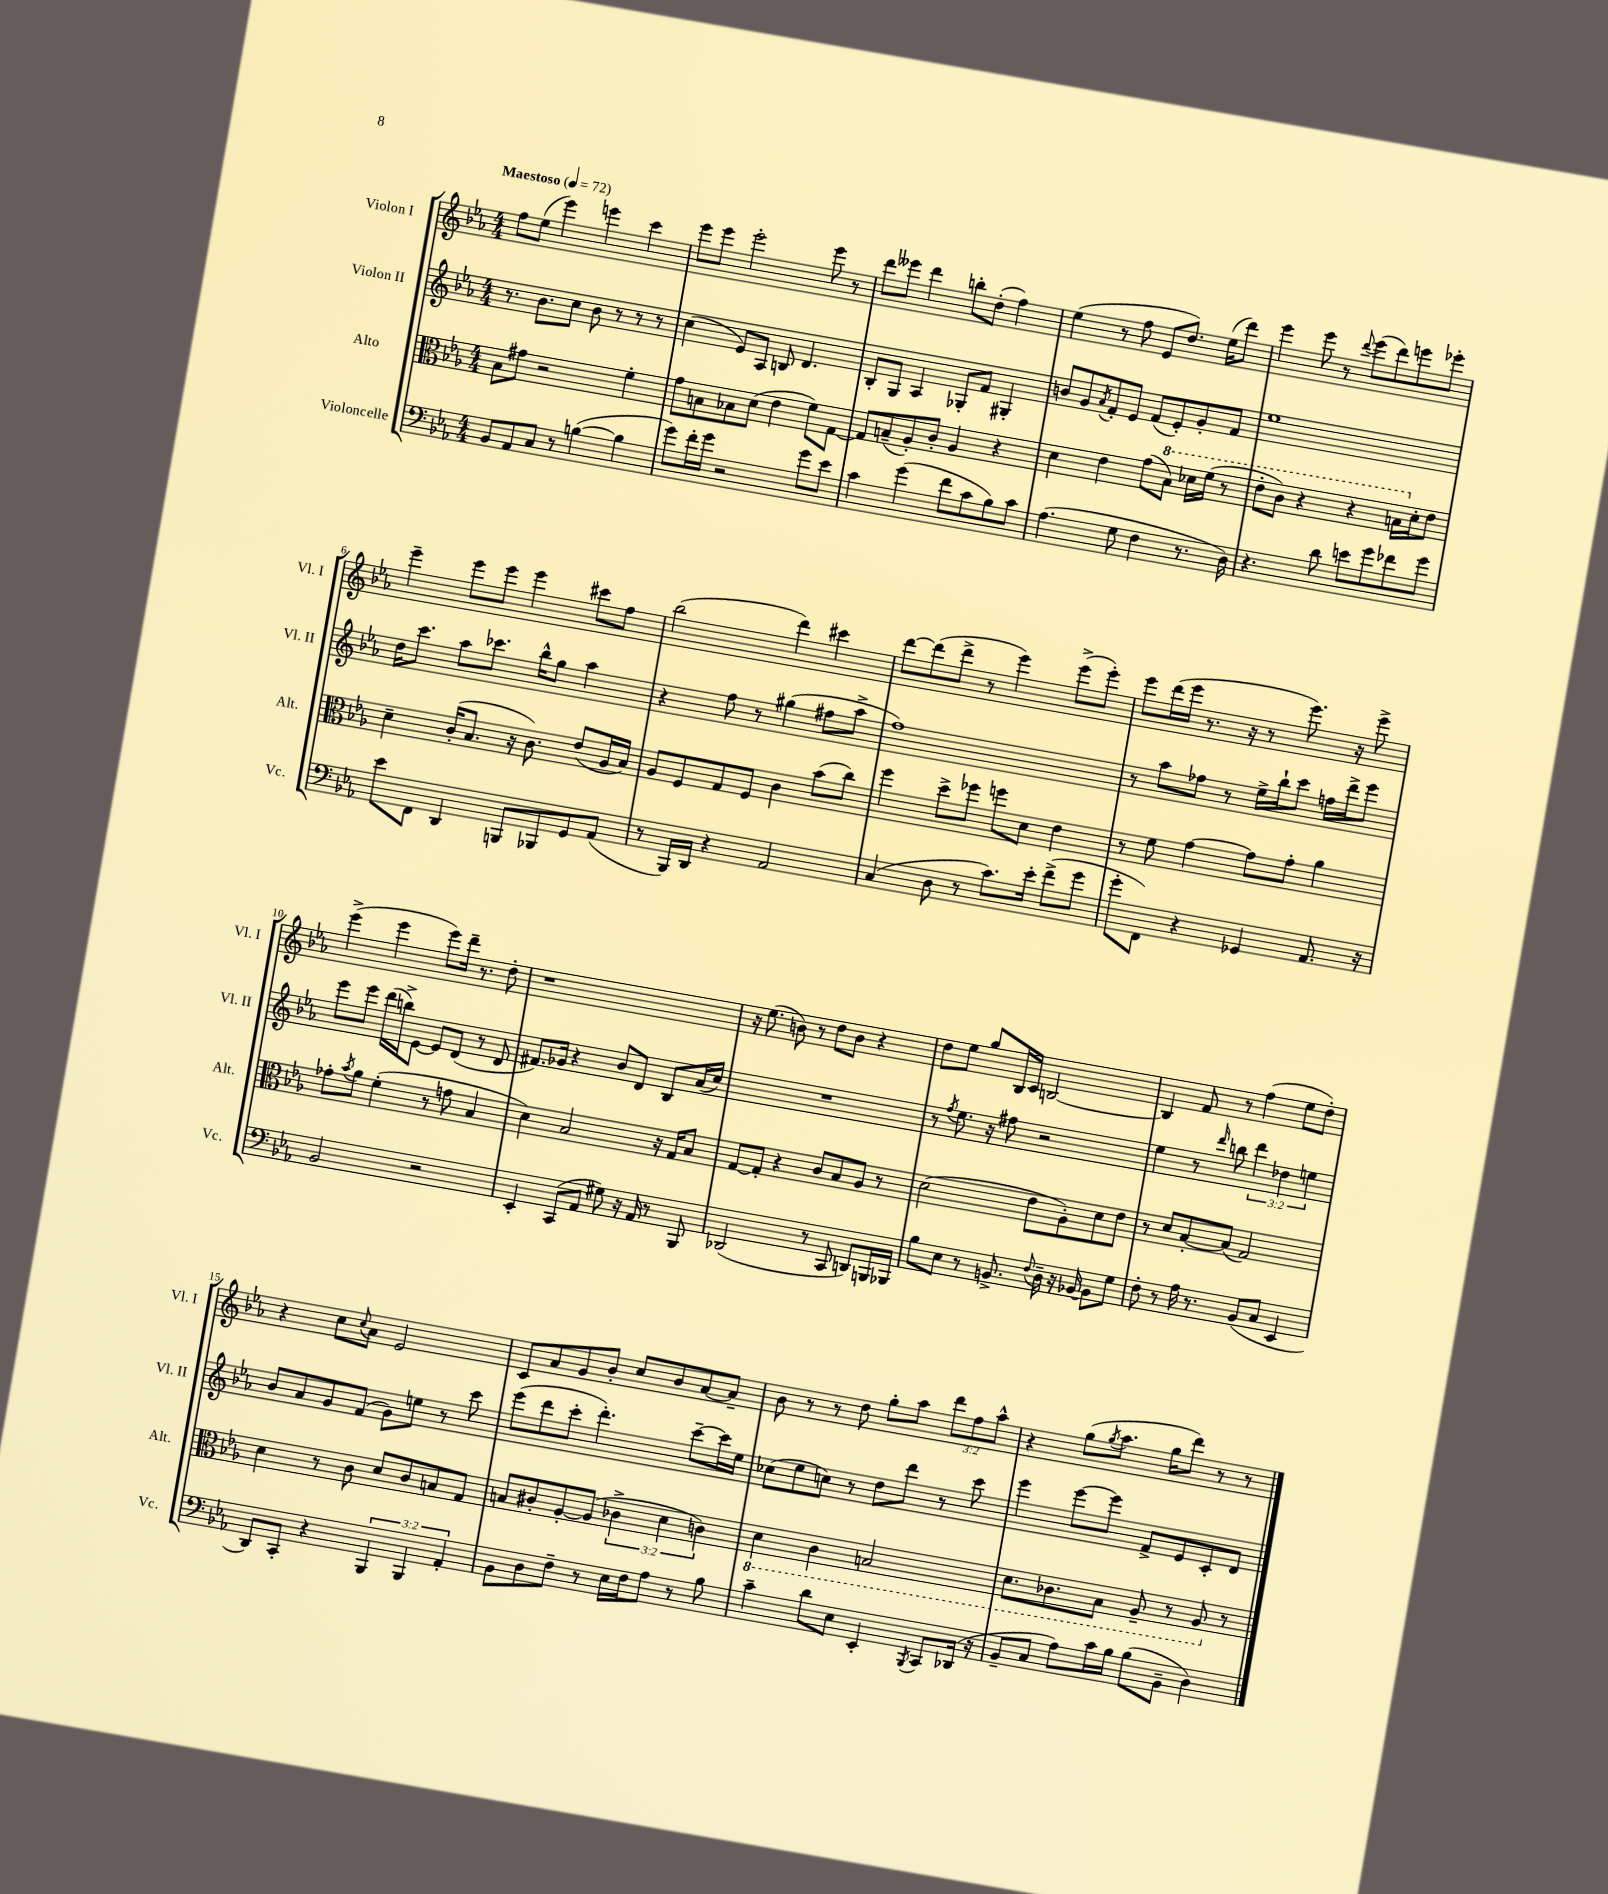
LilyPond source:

<<
\new StaffGroup <<
\new Staff = "s0" \with { instrumentName = "Violon I" shortInstrumentName = "Vl. I" } {
    \clef treble \key ees \major \numericTimeSignature \time 4/4 \override Staff.TupletNumber.text = #tuplet-number::calc-fraction-text \tempo "Maestoso" 4 = 72
    f''8 ees''8( ees'''4) e'''4 c'''4 |
    ees'''8 ees'''8 ees'''2-. ees'''8 r8 |
    d'''8 eeses'''8 d'''4 b''8-. d''8-.( f''4) |
    ees''4( r8 f''8 ees'8 d''8.) ees''16( d'''8) |
    ees'''4 ees'''8 r8 \appoggiatura { d'''8 } ees'''8( d'''8) e'''8 ees'''8-. |
    ees'''4-- ees'''8 ees'''8 ees'''4 cis'''8 f''8 |
    bes''2( d'''4) cis'''4 |
    d'''8~ d'''8( d'''8-> r8 ees'''4) ees'''8->( ees'''8-.) |
    ees'''8 d'''16( ees'''16 r8. r16 r8 ees'''8.) r16 ees'''8-> |
    ees'''4->( ees'''4 ees'''8) d'''16-- r8. d''8-. |
    r1 |
    r16 ees''8.( b'8) r8 d''8 b'8 r4 |
    d''8 ees''8 g''8 bes16 c'16 b2~ |
    b4 f'8 r8 f''4( ees''8 d''8-.) |
    r4 c''8 \appoggiatura { c''8 } aes'8 ees'2 |
    c'8 aes'8 g'8 bes'8-. c''8 bes'8 aes'8~ aes'8-- |
    bes'8 r8 r8 d''8 g''8-. aes''8 \tuplet 3/2 { d'''8 f''8 aes''8-^ } |
    r4 g''8( \acciaccatura { g''8 } aes''8. g''16 d'''8) r8 r8 \bar "|." |
}
\new Staff = "s1" \with { instrumentName = "Violon II" shortInstrumentName = "Vl. II" } {
    \clef treble \key ees \major \numericTimeSignature \time 4/4 \override Staff.TupletNumber.text = #tuplet-number::calc-fraction-text
    r8. bes'8. c''8 bes'8 r8 r8 r8 |
    c''4( ees'8) aes8 b8 d'4. |
    bes8-. g8 aes4 ges8-. f'8 gis4-. |
    b'8 g'8 \acciaccatura { aes'8 } f'8-. ees'8 f'8( ees'8-.) g'8-. f'8 |
    ees''1 |
    d''16 c'''8. aes''8 ces'''8. bes''16-^ g''8 aes''4 |
    r4 f''8 r8 gis''4( fis''8 aes''8-> |
    f''1) |
    r8 aes''8 fes''8 r8 ees''16-> bes''16-! c'''8 f''16 d'''16-> ees'''8 |
    ees'''8 ees'''8 d'''16( b''16->) ees'8~ ees'8 d'8( r8 d'8 |
    fis'8.) ges'16 r4 bes'8 d'8 bes8 aes'16( c''16) |
    R1 |
    r8 \acciaccatura { f''8 } ees''8. r16 fis''8 r2 |
    ees''4 r8 \grace { d'''16 } b''8 \tuplet 3/2 { d'''4 des''4 e''4 } |
    bes'8 aes'8 g'8 f'8( g'8) e''8 r8 c'''8 |
    ees'''8( d'''8 c'''8-. d'''4.-.) c'''8~-- c'''16 ees''16 |
    ces''8( ees''8 c''8) r8 d''8 d'''8 r8 c'''8 |
    ees'''4 ees'''8~ ees'''8 f'8-> ees'8 c'8-. d'8 \bar "|." |
}
\new Staff = "s2" \with { instrumentName = "Alto" shortInstrumentName = "Alt." } {
    \clef alto \key ees \major \numericTimeSignature \time 4/4 \override Staff.TupletNumber.text = #tuplet-number::calc-fraction-text
    bes8 gis'8 r2 f'4-. |
    g'8 b8 bes8 d'8( ees'4 f'8) g8~ |
    g8 b8--( aes8-.) c'8-. aes4 r4 |
    d'4 ees'4 g'8( \ottava #1 bes'8) des''16 f''16( r8 |
    ees''8-. c''8) r4 r4 b'16 \ottava #0 d'16-. ees'8 |
    d'4-- c'16-.( bes8. r16 c'8.) ees'8( aes16 bes16) |
    aes8 f8 g8 f8 c'4 bes'8( c''8) |
    f''4 d''8-> fes''8 f''8 d'8 ees'4 |
    r8 f'8 g'4~ g'8 g'8-. aes'4 |
    ges'8-. \acciaccatura { bes'8 } aes'8 f'4-.( r8 g'8 bes4 |
    d'4) bes2 r16 g16 bes8 |
    g8~ g8-. r4 c'8 bes8 aes8 r8 |
    d'2( ees'8 aes8-.) d'8 ees'8 |
    r8 d'8 bes8~-. bes8( g2) |
    d'4 r8 c'8 d'8 c'8 b8 g8 |
    b8 cis'8-. aes8~-. aes8( \tuplet 3/2 { ces'4-> d'4 c'4) } |
    \ottava #-1 d4 c4 b,2 |
    d8. ces8. bes,8 aes,8-- r8 aes,8 \ottava #0 r8 \bar "|." |
}
\new Staff = "s3" \with { instrumentName = "Violoncelle" shortInstrumentName = "Vc." } {
    \clef bass \key ees \major \numericTimeSignature \time 4/4 \override Staff.TupletNumber.text = #tuplet-number::calc-fraction-text
    bes,8 aes,8 c8 r8 b4~( b4 |
    g'8) f'16-. g'16 r2 g'8 ees'8 |
    c'4 g'4( f'8 c'8 bes8) c'8 |
    aes4.( g8 f4 r8. d16) |
    r4. d'8 e'8 g'8 fes'8 g'8 |
    ees'8 f,8 d,4 b,,8 bes,,8 g,8 aes,8( |
    r8 bes,,16) d,16 r4 aes,2 |
    c4( d8 r8 c'8.) ees'16-. f'8->( g'8 |
    g'8-. f,8) r4 ges,4 aes,8. r16 |
    bes,2 r2 |
    ees,4-. c,8( aes,8 gis8) r16 aes,16 r8 bes,,8 |
    des,2( r8 c,8 d,8) b,,16 bes,,16 |
    bes8 ees8 r8 b,8.-> \appoggiatura { f8 } d16-- r16 bes,16~ bes,8 g8 |
    f8-. r8 aes16 r8. bes,8( c8 ees,4 |
    d,8) c,8-. r4 \tuplet 3/2 { bes,,4 bes,,4 aes,4-. } |
    bes,8 d8 f8-- r8 ees16 f16 aes8 r8 bes8 |
    c'4-- d'8 ees8 ees,4-. \acciaccatura { bes,,8 } c,8 des,16( r16 |
    bes,8-- c8 aes8) c'16 bes16 bes8( bes,8-- d4) \bar "|." |
}
>>
>>
